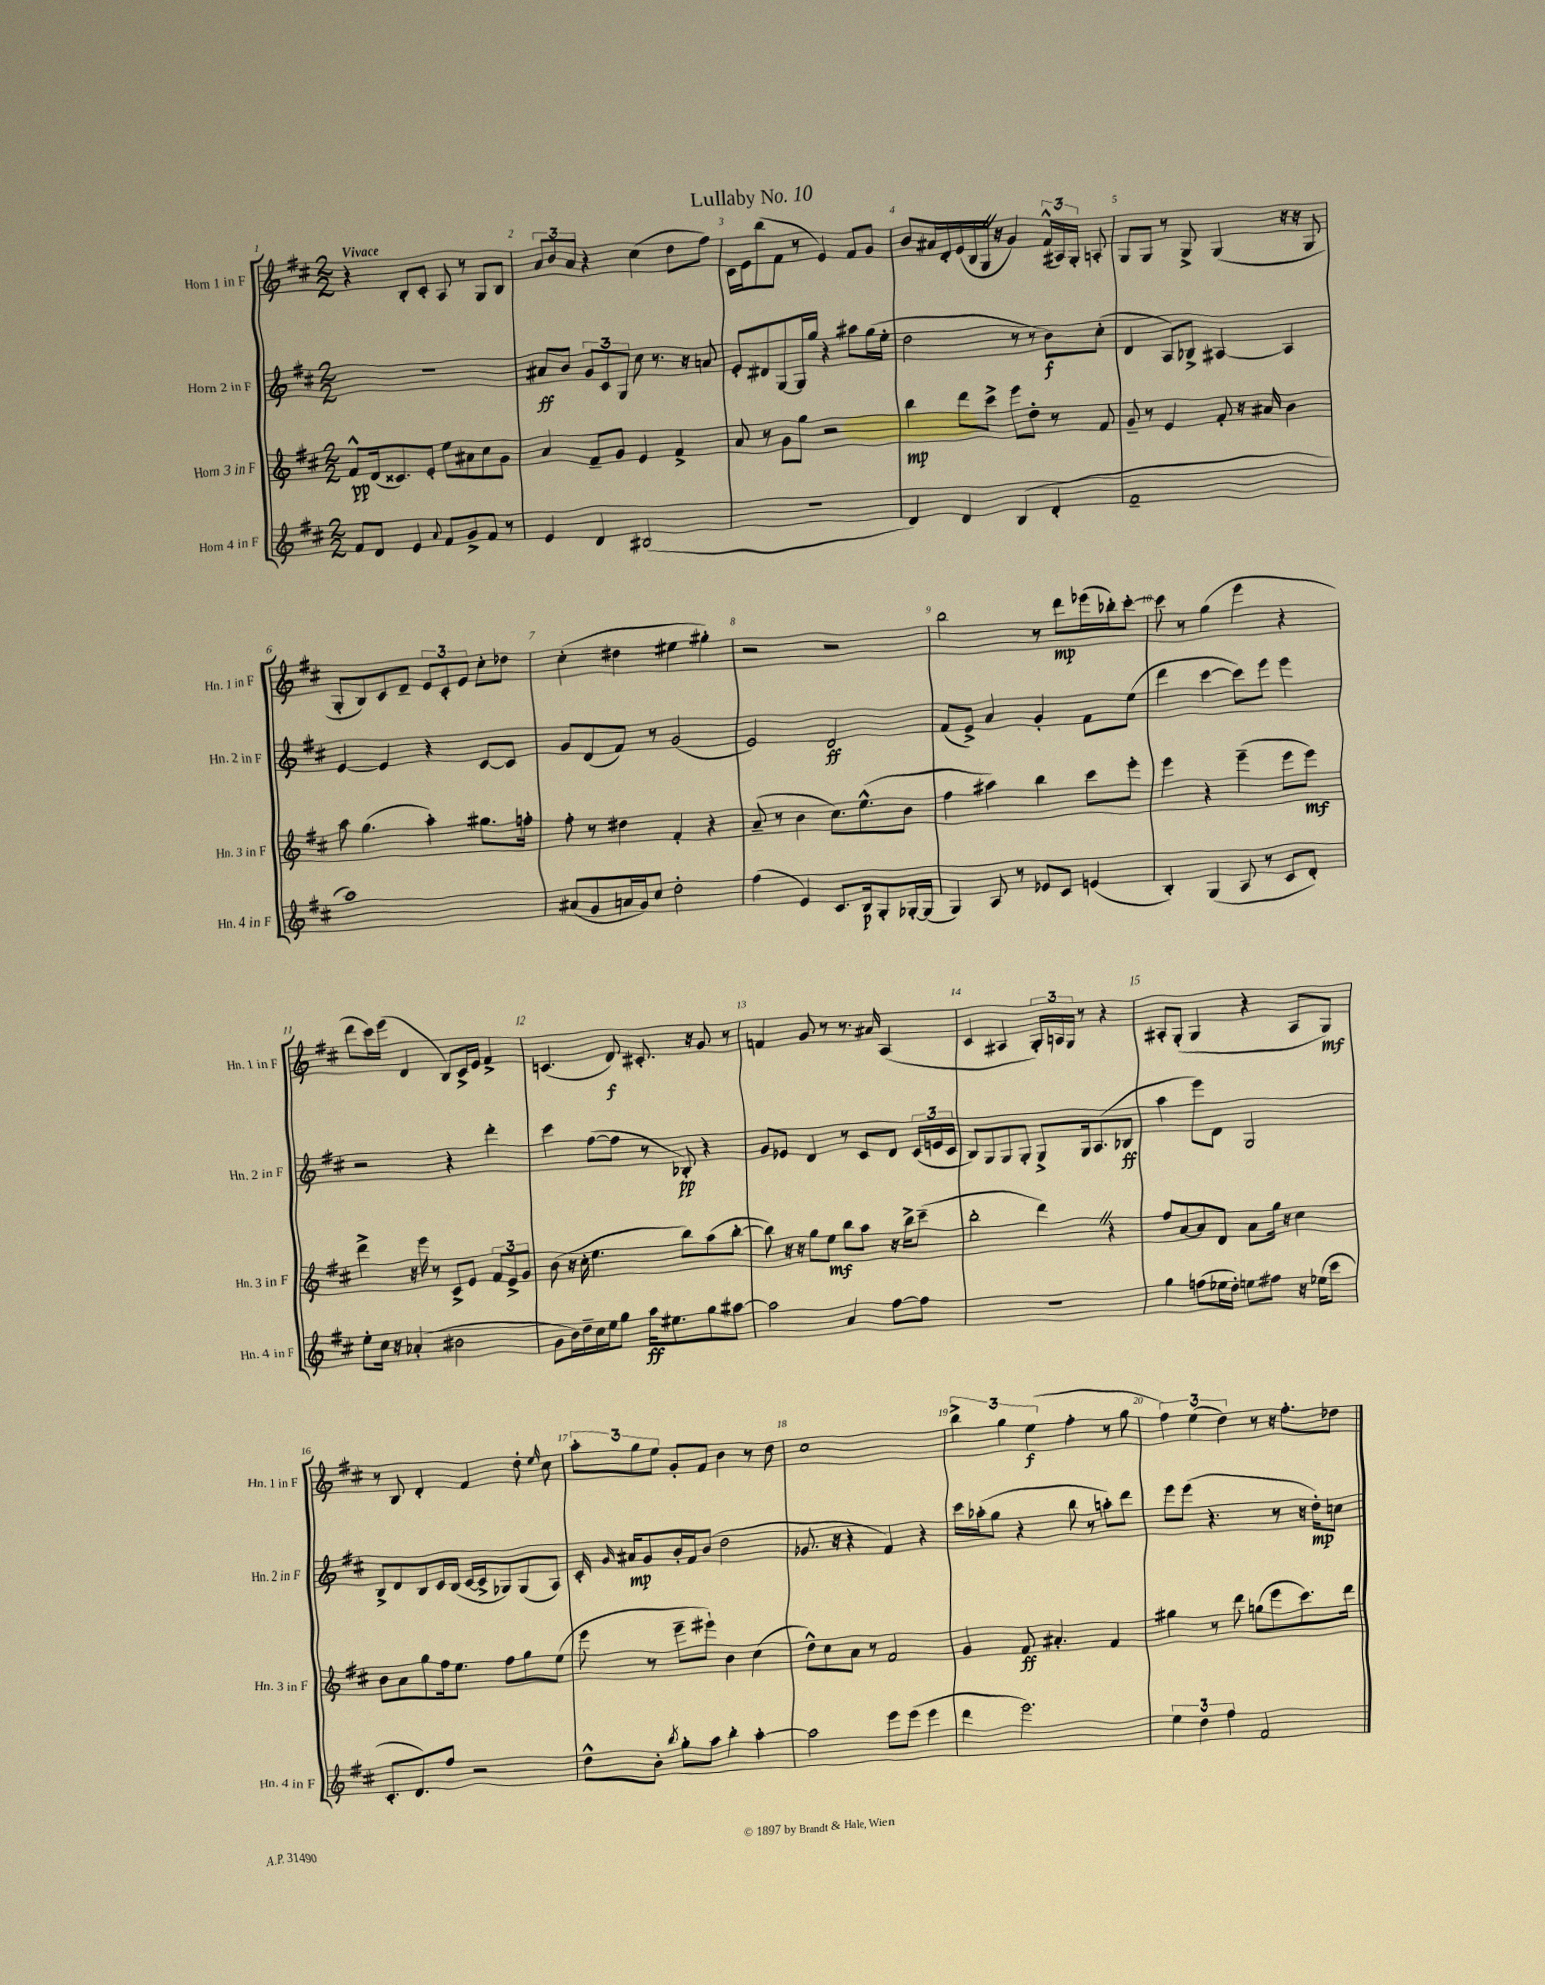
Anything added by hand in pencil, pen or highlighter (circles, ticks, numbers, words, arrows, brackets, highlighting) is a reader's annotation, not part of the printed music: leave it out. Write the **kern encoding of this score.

**kern	**dynam	**kern	**dynam	**kern	**dynam	**kern	**dynam
*part4	*part4	*part3	*part3	*part2	*part2	*part1	*part1
*staff4	*staff4	*staff3	*staff3	*staff2	*staff2	*staff1	*staff1
*I"Horn 4 in F	*	*I"Horn 3 in F	*	*I"Horn 2 in F	*	*I"Horn 1 in F	*
*I'Hn. 4 in F	*	*I'Hn. 3 in F	*	*I'Hn. 2 in F	*	*I'Hn. 1 in F	*
*clefG2	*	*clefG2	*	*clefG2	*	*clefG2	*
*k[f#c#]	*	*k[f#c#]	*	*k[f#c#]	*	*k[f#c#]	*
*M2/2	*	*M2/2	*	*M2/2	*	*M2/2	*
=1	=1	=1	=1	=1	=1	=1	=1
!	!	!	!	!	!	!LO:TX:a:B:t=Vivace	!
8f#/L	.	8f#^^/L	pp	1r	.	4r	.
8d/J	.	(16d/k	.	.	.	.	.
.	.	8.c##X/)	.	.	.	.	.
4e/	.	.	.	.	.	8B'/L	.
.	.	8e'/J	.	.	.	8c#'/J	.
8qqa/	.	.	.	.	.	.	.
8f#/L	.	8ee\L	.	.	.	8A/	.
8g^/	.	8a#X\	.	.	.	8r	.
8f#/J	.	8cc#\	.	.	.	8G/L	.
8r	.	8g\J	.	.	.	8B/J	.
=2	=2	=2	=2	=2	=2	=2	=2
4e/	.	4a/	.	8a#X/L	ff	12a/L	.
.	.	.	.	.	.	12b/	.
.	.	.	.	8b/J	.	.	.
.	.	.	.	.	.	12a/J	.
4d/	.	8f#~/L	.	12g/L	.	4r	.
.	.	.	.	12c#/	.	.	.
.	.	8g/J	.	.	.	.	.
.	.	.	.	12G/J	.	.	.
(2B#X/	.	4e/	.	8cc#\	.	(4cc#\	.
.	.	.	.	8.r	.	.	.
.	.	4f#^/	.	.	.	8dd\L	.
.	.	.	.	16r	.	.	.
.	.	.	.	8an/	.	8ff#\J)	.
=3	=3	=3	=3	=3	=3	=3	=3
1r	.	8a/	.	8e'/L	.	16c#\LL	.
.	.	.	.	.	.	16e\J	.
.	.	8r	.	8d#X/	.	(8bb\	.
.	.	8g\L	.	[8G/	.	8f#\J	.
.	.	8gg\J	.	16G/L]	.	8r	.
.	.	.	.	16gg/JJ	.	.	.
.	.	2r	.	4r	.	4e/)	.
.	.	.	.	8aa#X\L	.	8f#/L	.
.	.	.	.	(16gg\L	.	8g/J	.
.	.	.	.	16ee'\JJ	.	.	.
=4	=4	=4	=4	=4	=4	=4	=4
4d/)	.	4bb\	mp	2dd\	.	8b/L	.
.	.	.	.	.	.	16a#X/L	.
.	.	.	.	.	.	16d'/	.
4d/	.	8ddd\L	.	.	.	(16e/	.
.	.	.	.	.	.	16B/	.
.	.	8ccc#^\J	.	.	.	16GZ/JJ	.
.	.	.	.	.	.	16r	.
(4B/	.	8eee\L	.	8r	.	4g/)	.
.	.	8dd'\J	.	8r	.	.	.
4d'/	.	8r	.	8b\L)	f	(24f#^^/LL	.
.	.	.	.	.	.	24A#X/)	.
.	.	.	.	.	.	24G'/JJ	.
.	.	8f#/	.	(8cc#'\J	.	8An'/	.
=5	=5	=5	=5	=5	=5	=5	=5
1f#~	.	8g~/	.	4d/	.	8G/L	.
.	.	8r	.	.	.	8G/J	.
.	.	4e/	.	8A/L)	.	8r	.
.	.	.	.	8B-X^/J	.	8G^/	.
.	.	8f#'/	.	[4A#X/	.	(4G/	.
.	.	16r	.	.	.	.	.
.	.	16a#X/	.	.	.	.	.
.	.	4b\	.	4A#/]	.	16r	.
.	.	.	.	.	.	16r	.
.	.	.	.	.	.	8G/	.
!!LO:LB:g=z
=6	=6	=6	=6	=6	=6	=6	=6
1aa)	.	8aa\	.	[4e/	.	8G'/L	.
.	.	(4.gg\	.	.	.	8B/)	.
.	.	.	.	4e/]	.	8c#/	.
.	.	.	.	.	.	8d~/J	.
.	.	4aa'\)	.	4r	.	12e/L	.
.	.	.	.	.	.	12c#'/	.
.	.	.	.	.	.	12e/J	.
.	.	8.gg#X\L	.	[8c#/L	.	8cc#'\L	.
.	.	.	.	8c#/J]	.	8dd-X\J	.
.	.	16ffn'\Jk	.	.	.	.	.
=7	=7	=7	=7	=7	=7	=7	=7
(8a#X/L	.	8ff#'\	.	8g/L	.	(4cc#'\	.
8g/	.	8r	.	(8d/	.	.	.
16an/L	.	4dd#X\	.	8f#/J)	.	4dd#X\	.
16g/J)	.	.	.	.	.	.	.
8cc#/J	.	.	.	8r	.	.	.
2dd'\	.	4f#'/	.	(2g/	.	4ee#X\	.
.	.	4r	.	.	.	4gg#X'\)	.
=8	=8	=8	=8	=8	=8	=8	=8
(4ff#\	.	(8a~/	.	2e/)	.	2r	.
.	.	8r	.	.	.	.	.
4e/)	.	4b\	.	.	.	.	.
8.c#/L	.	8.cc#\L)	.	2d/	ff	2r	.
16B/k	p	(8.ee^^\	.	.	.	.	.
8G'/	.	.	.	.	.	.	.
[16G-X'/L	.	8b\J	.	.	.	.	.
(16G-/JJ]	.	.	.	.	.	.	.
=9	=9	=9	=9	=9	=9	=9	=9
4G/)	.	4ff#\	.	(8f#/L	.	2bb\	.
.	.	.	.	8e^/J)	.	.	.
8A/	.	4aa#X\)	.	4a/	.	.	.
8r	.	.	.	.	.	.	.
8e-X/L	.	4bb\	.	4g'/	.	8r	.
8c#/J	.	.	.	.	.	8ddd\L	mp
(4en/	.	8ccc#\L	.	8f#\L	.	(16eee-X\L	.
.	.	.	.	.	.	16bb-X'\J)	.
.	.	8eee'\J	.	(8ee\J	.	[8ccc#'\J	.
=10	=10	=10	=10	=10	=10	=10	=10
4B'/)	.	4eee\	.	4ddd\	.	8ccc#\]	.
.	.	.	.	.	.	8r	.
(4G/	.	4r	.	[4ccc#\	.	(4gg\	.
8A/	.	(4eee~\	.	8ccc#\L])	.	4eee\	.
8r	.	.	.	8eee\J	.	.	.
8c#/L	.	8eee\L	.	4eee\	.	4r	.
8d'/J)	.	8eee\J)	mf	.	.	.	.
!!LO:LB:g=z
=11	=11	=11	=11	=11	=11	=11	=11
8ee'\L	.	4ddd^\	.	2r	.	8ddd\L	.
16cc#\Jk	.	.	.	.	.	16ccc#\L)	.
16r	.	.	.	.	.	(16eee\JJ	.
(4a-X'/	.	16r	.	.	.	4d/	.
.	.	16eee\	.	.	.	.	.
.	.	8r	.	.	.	.	.
2b#X\	.	8c#^/L	.	4r	.	8B/L)	.
.	.	8e/J	.	.	.	16c#^/L	.
.	.	.	.	.	.	16e/JJ	.
.	.	12f#/L	.	4ddd'\	.	4f#^/	.
.	.	12e^/	.	.	.	.	.
.	.	12g/J	.	.	.	.	.
=12	=12	=12	=12	=12	=12	=12	=12
8g\L	.	(8b\	.	4ccc#\	.	(4.cn/	.
16b\L)	.	16r	.	.	.	.	.
16dd~\	.	16cc#'\	.	.	.	.	.
16cc#\	.	4.ee\	.	([8ff#\L	.	.	.
16ee\J	.	.	.	.	.	.	.
8gg\J	.	.	.	8ff#\J]	.	8d/)	f
16aa\KL	ff	.	.	8r	.	8.c#X'/	.
8.ee#X\	.	.	.	.	.	.	.
.	.	8bb\L)	.	8B-X'/)	pp	.	.
.	.	.	.	.	.	16r	.
8gg\	.	(8aa\	.	4r	.	8g/	.
[8aa#X\J	.	[8bb'\J	.	.	.	8r	.
=13	=13	=13	=13	=13	=13	=13	=13
2aa#\]	.	8bb\])	.	8g/L	.	4fn/	.
.	.	16r	.	8e-X/J	.	.	.
.	.	16r	.	.	.	.	.
.	.	8gg\L	.	4d/	.	8g/	.
.	.	8ee\J	mf	.	.	8r	.
4a/	.	8bb\L	.	8r	.	8.r	.
.	.	8aa\J	.	8c#/L	.	.	.
.	.	.	.	.	.	16a#X/	.
[8ff#\L	.	16r	.	8d/J	.	(4A/	.
.	.	16bb^\KL	.	.	.	.	.
8ff#\J]	.	(8ccc#~\J	.	(24c#/LL	.	.	.
.	.	.	.	24en/	.	.	.
.	.	.	.	24c#/JJ	.	.	.
=14	=14	=14	=14	=14	=14	=14	=14
1r	.	2bb'\	.	8B/L)	.	4c#/	.
.	.	.	.	8G/	.	.	.
.	.	.	.	8G/	.	4A#X/	.
.	.	.	.	8G'/J	.	.	.
.	.	4dddZ\)	.	8G^/L	.	24G'/LL)	.
.	.	.	.	.	.	24An/	.
.	.	.	.	.	.	24G/JJ	.
.	.	.	.	16G/k	.	8r	.
.	.	.	.	(8.A/	.	.	.
.	.	4r	.	.	.	4r	.
.	.	.	.	8B-X/J	ff	.	.
=15	=15	=15	=15	=15	=15	=15	=15
4gg\	.	8ff#/L	.	4aa\	.	8A#X'/L	.
.	.	[8a/	.	.	.	(8G'/J	.
(8ffn\L	.	8a/]	.	8eee\L)	.	4G/	.
16ee-X\L	.	8d/J	.	8d\J	.	.	.
16dd'\JJ)	.	.	.	.	.	.	.
8een\L	.	8a\L	.	2G/	.	4r	.
8ff#X\J	.	16gg\Jk	.	.	.	.	.
.	.	16r	.	.	.	.	.
16r	.	4cc#\	.	.	.	8A#/L	.
(16ee-X\KL	.	.	.	.	.	.	.
8ccc#\J	.	.	.	.	.	8G/J)	mf
!!LO:LB:g=z
=16	=16	=16	=16	=16	=16	=16	=16
8.c#'/L	.	8b\L	.	8B^/L	.	8r	.
.	.	8a\	.	8d/	.	8B/	.
8.d/)	.	.	.	.	.	.	.
.	.	8gg\	.	8B/	.	4d'/	.
8ff#/J	.	16ff#\k	.	16c#/L	.	.	.
.	.	8.ee\J	.	(16B/JJ	.	.	.
2r	.	.	.	[16c#/LL	.	4f#/	.
.	.	.	.	16c#^/J]	.	.	.
.	.	8ff#\L	.	8G-X/)	.	.	.
.	.	8gg\	.	(8G-/	.	8dd'\	.
.	.	.	.	.	.	16qqee/	.
.	.	(8ee\J	.	8A/J)	.	8cc#\	.
=17	=17	=17	=17	=17	=17	=17	=17
8dd^^\L	.	8eee\	.	16c#'/	.	12aa'\L	.
.	.	.	.	16qqg/	.	.	.
.	.	.	.	16a#X/KL	mp	.	.
.	.	.	.	.	.	12gg\	.
8b'\J	.	8r	.	8g/	.	.	.
.	.	.	.	.	.	12ee\J	.
8qbb/	.	.	.	.	.	.	.
8gg'\L	.	8eee~\L	.	16b'/L	.	8g'/L	.
.	.	.	.	16f#/J	.	.	.
8aa\J	.	8eee#X`\J)	.	(8b/J	.	8f#/J	.
4bb'\	.	4b\	.	2dd\	.	4b\	.
[4aa'\	.	(4cc#\	.	.	.	8r	.
.	.	.	.	.	.	8dd\	.
=18	=18	=18	=18	=18	=18	=18	=18
2aa\]	.	8dd^^\L)	.	8.g-X/	.	1cc#	.
.	.	8cc#\	.	.	.	.	.
.	.	.	.	16r	.	.	.
.	.	8a\J	.	4r	.	.	.
.	.	8r	.	.	.	.	.
8eee\L	.	2f#/	.	4f#/)	.	.	.
(8eee\J	.	.	.	.	.	.	.
4eee\	.	.	.	4r	.	.	.
=19	=19	=19	=19	=19	=19	=19	=19
4ddd\	.	4g/	.	16ccc#\LL	.	6bb^\	.
.	.	.	.	(16aa-X'\J	.	.	.
.	.	.	.	8gg\J	.	.	.
.	.	.	.	.	.	6gg\	.
2.eee\)	.	8f#/	ff	4r	.	.	.
.	.	.	.	.	.	(6ee\	f
.	.	4.a#X'/	.	.	.	.	.
.	.	.	.	8bb\	.	4ff#'\	.
.	.	.	.	8r	.	.	.
.	.	4f#/	.	8aan'\L)	.	8r	.
.	.	.	.	8ddd\J	.	8gg\	.
=20	=20	=20	=20	=20	=20	=20	=20
6ee\	.	4gg#X\	.	8eee\L	.	6ff#\)	.
.	.	.	.	(8eee\J	.	.	.
6dd\	.	.	.	.	.	(6ee\	.
.	.	8r	.	4.r	.	.	.
6ff#\	.	.	.	.	.	6dd\)	.
.	.	8ddd\	.	.	.	.	.
2f#/	.	(8ggn\L	.	.	.	8r	.
.	.	8eee\	.	8r	.	16r	.
.	.	.	.	.	.	8.ff#'\L	.
.	.	8.ccc#\)	.	16r	.	.	.
.	.	.	.	16dd'\KL)	mp	.	.
.	.	.	.	8ccn\J	.	8dd-X\J	.
.	.	16ddd\Jk	.	.	.	.	.
==	==	==	==	==	==	==	==
*-	*-	*-	*-	*-	*-	*-	*-
